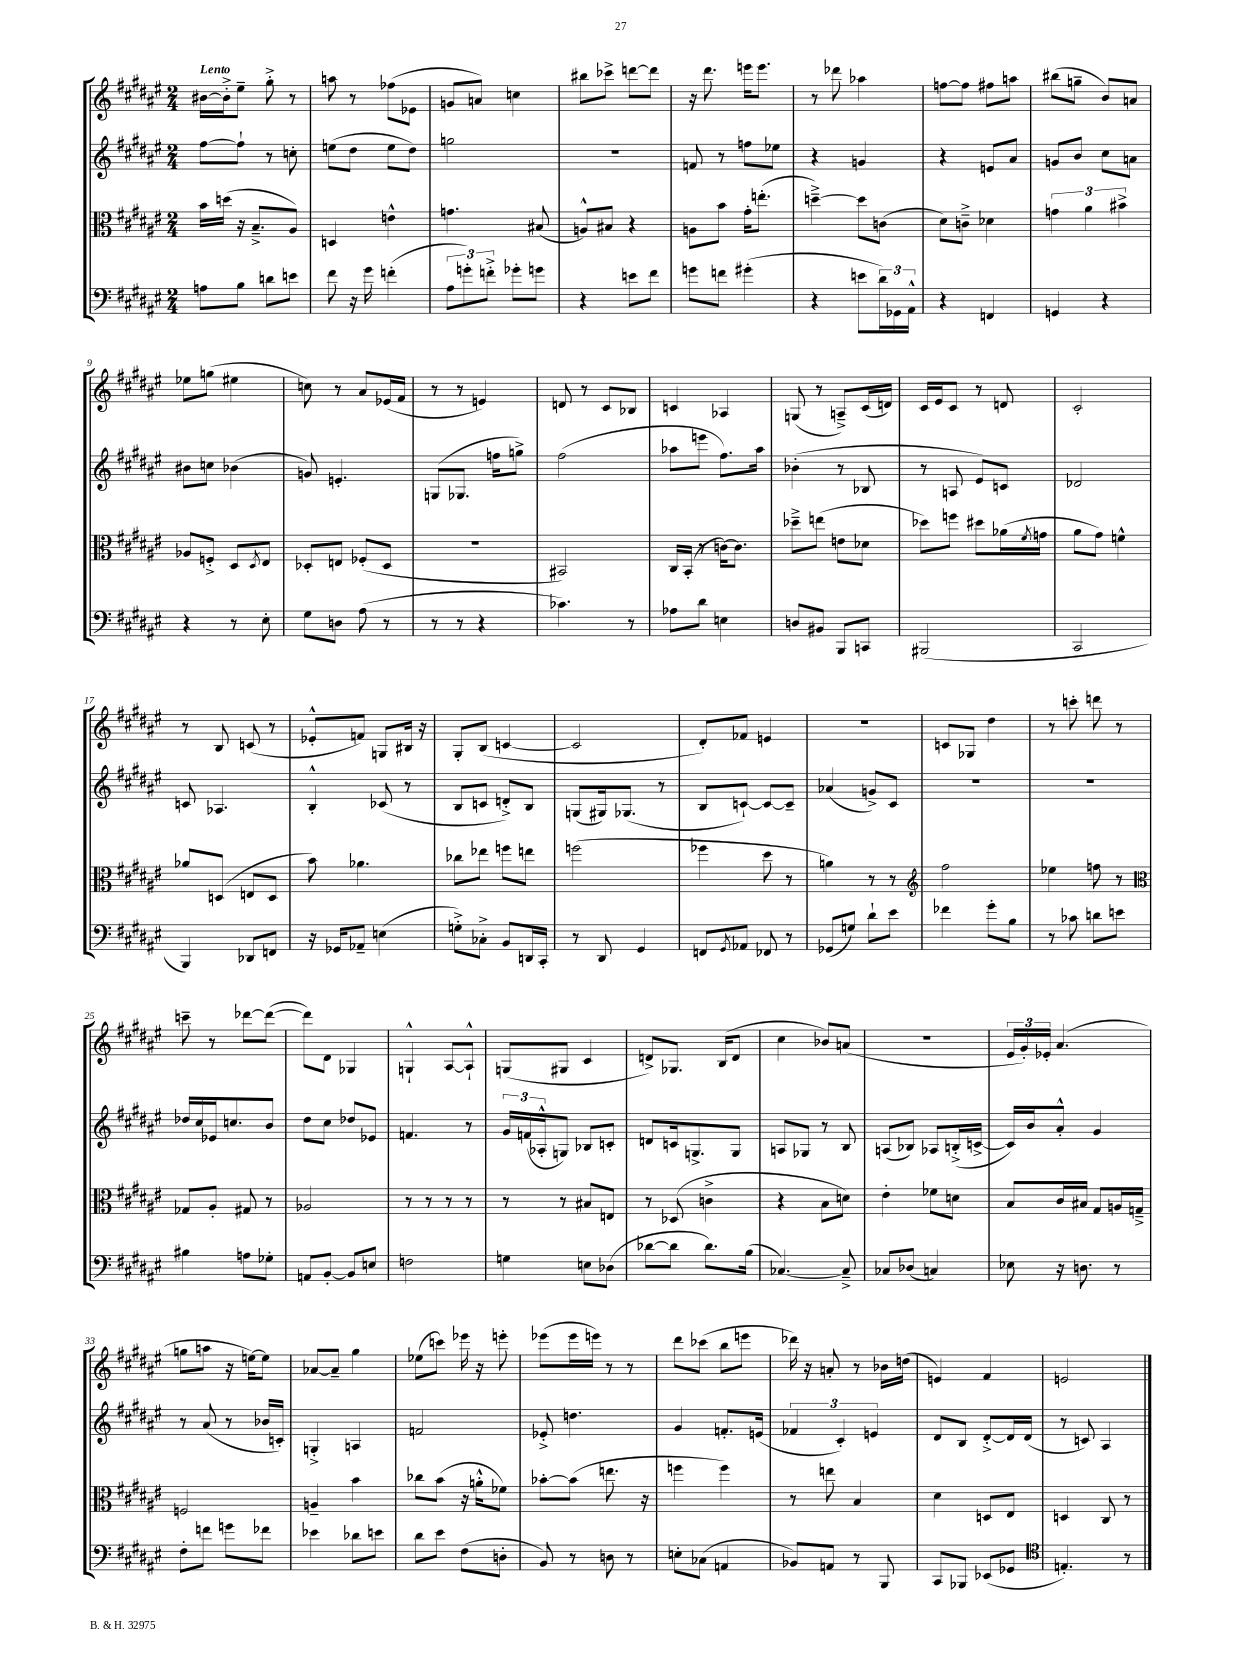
<<
\new StaffGroup <<
\new Staff = "s0" {
    \clef treble \key fis \major \numericTimeSignature \time 2/4 \tempo "Lento"
    bis'16~ bis'16-.-> eis''8-- gis''8-.-> r8 |
    a''8 r8 fes''8( ees'8 |
    g'8 a'8) c''4 |
    bis''8 ces'''8-> d'''8~ d'''8 |
    r16 dis'''8. e'''16 e'''8. |
    r8 des'''8 aes''4 |
    f''8~ f''8 fis''8 a''8 |
    bis''8( g''8-- b'8) a'8 |
    ees''8 g''8( eis''4 |
    c''8) r8 ais'8 ees'16( fis'16 |
    r8 r8 e'4) |
    d'8 r8 cis'8 bes8 |
    c'4 aes4 |
    g8( r8 a8--->) cis'16( d'16) |
    cis'16 eis'16 cis'8 r8 d'8 |
    cis'2-. |
    r8 b8 c'8( r8 |
    ees'8-.-^ f'8) g8 bis16 r16 |
    gis8-. b8( c'4~ |
    c'2 |
    dis'8-.) fes'8 e'4 |
    r2 |
    c'8 ges8 dis''4 |
    r8 c'''8-. d'''8 r8 |
    c'''8-- r8 des'''8~ des'''8~( |
    des'''8) dis'8 ges4 |
    g4-!-^ ais8~ ais8-!-^ |
    g8( gis8 cis'4 |
    d'8->) ges8. b16( d'8 |
    cis''4 bes'8) a'8( |
    r2 |
    \tuplet 3/2 { eis'16 gis'16-.) ees'16-. } ais'4.( |
    g''8 a''8 r16 e''16~) e''8 |
    aes'8~ aes'8-- gis''4 |
    ees''8( c'''8) ees'''16 r16 e'''8-. |
    ees'''8( ees'''16 e'''16) r8 r8 |
    dis'''8 ces'''8( b''8 e'''8 |
    des'''16) r16 a'8-. r8 bes'16 d''16( |
    e'4) fis'4 |
    e'2 \bar "|." |
}
\new Staff = "s1" {
    \clef treble \key fis \major \numericTimeSignature \time 2/4
    fis''8~ fis''8-! r8 c''8-. |
    e''8( dis''8 e''8 dis''8) |
    g''2 |
    R2 |
    f'8 r8 f''8 ees''8 |
    r4 g'4 |
    r4 e'8 ais'8 |
    g'8 b'8 cis''8 a'8 |
    bis'8 c''8 bes'4( |
    g'8) e'4.-. |
    g8( ges8. f''16 g''8->) |
    fis''2( |
    aes''8 e'''8 fis''8.) aes''16 |
    bes'4-.( r8 bes8 |
    r8 a8 eis'8) c'8 |
    des'2 |
    c'8 aes4. |
    b4-.-^ ces'8( r8 |
    b8 c'8 d'8-.->) b8 |
    g8( gis16) ges8.( r8 |
    b8 c'8~-!) c'8~ c'8-- |
    aes'4( g'8->) cis'8 |
    R2 |
    R2 |
    des''16 cis''16 ees'16 c''8. b'8 |
    dis''8 cis''8 des''8 ees'8 |
    f'4. r8 |
    \tuplet 3/2 { gis'16 f'16( aes16-.-^ } g8) bes8 c'8-. |
    d'8 c'16 g8.-> g8 |
    a8 ges8 r8 b8 |
    a8( bes8) aes8 b16-.->( c'16~-> |
    c'16) b'16 ais'8-.-^ gis'4 |
    r8 ais'8( r8 bes'16 c'16-.) |
    g4-.-> a4 |
    f'2 |
    ees'8-.-> d''4. |
    gis'4 f'8.-. e'16( |
    \tuplet 3/2 { fes'4 cis'4-.) e'4 } |
    dis'8 b8 dis'8~-.-> dis'16 dis'16( |
    r8 c'8) ais4 \bar "|." |
}
\new Staff = "s2" {
    \clef alto \key fis \major \numericTimeSignature \time 2/4
    b'16 d''16( r16 b8.---> ais8) |
    d4 e'4-^ |
    g'4. bis8( |
    a8-^) bis8 r4 |
    a8 b'8 gis'16-. e''8.-.( |
    d''4~--->) d''8 c'8( |
    dis'8) c'8---> des'4 |
    \tuplet 3/2 { g'4 ais'4 bis'4-> } |
    aes8 f8-.-> dis8 \acciaccatura { dis8 } eis8 |
    des8-. e8 fes8-.( des8 |
    R2 |
    bis,2) |
    cis16 b,16-.( r8 c'16~) c'8. |
    des''8---> e''8( e'8 des'8 |
    des''8) f''8 dis''8 aes'16( \acciaccatura { fis'8 } g'16 |
    ais'8 gis'8) f'4-^ |
    aes'8 d8( e8 d8 |
    b'8) aes'4. |
    ces''8 ees''8 f''8 e''8 |
    f''2( |
    fes''4 dis''8 r8 |
    a'4) r8 r8 |
    \clef treble fis''2 |
    ees''4 f''8 r8 |
    \clef alto ges8 ais8-. gis8 r8 |
    aes2 |
    r8 r8 r8 r8 |
    r8 r8 bis8 e8 |
    r8 des8( c'4-> |
    r4 b8 d'8) |
    eis'4-. fes'8 d'8 |
    b8 cis'16 bis16 gis8 a16 g16---> |
    f2 |
    a4-- b'4 |
    ces''8 b'8( r16 a'16-.-^ fes'8) |
    bes'8~-. bes'8( e''8. r16 |
    f''4 f''4) |
    r8 e''8 b4 |
    dis'4 d8 eis8 |
    d4 cis8 r8 \bar "|." |
}
\new Staff = "s3" {
    \clef bass \key fis \major \numericTimeSignature \time 2/4
    a8 b8 d'8 e'8 |
    fis'8 r16 gis'16 f'4-.( |
    \tuplet 3/2 { ais8 g'8-.) f'8-.-> } ges'8-. g'8 |
    r4 e'8 fis'8 |
    g'8 f'8 gis'4-.( |
    r4 e'8 \tuplet 3/2 { dis'16) ges,16 ais,16-^ } |
    r4 f,4 |
    g,4 r4 |
    r4 r8 eis8-. |
    gis8 d8 ais8( r8 |
    r8 r8 r4 |
    ces'4.) r8 |
    aes8 dis'8 e4 |
    d8 bis,8 b,,8 c,8 |
    bis,,2( |
    cis,2 |
    b,,4) des,8 f,8 |
    r16 ges,16 aes,8-- e4( |
    g8-.->) ces8-.-> b,8 d,16 cis,16-. |
    r8 dis,8 gis,4 |
    f,8 \acciaccatura { gis,8 } aes,8 fes,8 r8 |
    ges,8( g8) dis'8-! eis'8 |
    fes'4 gis'8-. b8 |
    r8 ces'8 d'8 e'8 |
    bis4 a8 ges8-. |
    a,8 b,8~-. b,8 e8 |
    f2 |
    g4 e8 des8( |
    des'8~ des'8 des'8.) b16( |
    ces4.~) ces8---> |
    ces8 des8( c4) |
    ees8 r16 d8. r8 |
    fis8-. f'8 g'8 fes'8 |
    ees'4 des'8 e'8 |
    dis'8 eis'8 fis8( d8-. |
    b,8) r8 d8 r8 |
    e8-. ces8( a,4 |
    bes,8) a,8 r8 b,,8 |
    cis,8 bes,,8 ees,8( ges,8 |
    \clef tenor e4.-.) r8 \bar "|." |
}
>>
>>
